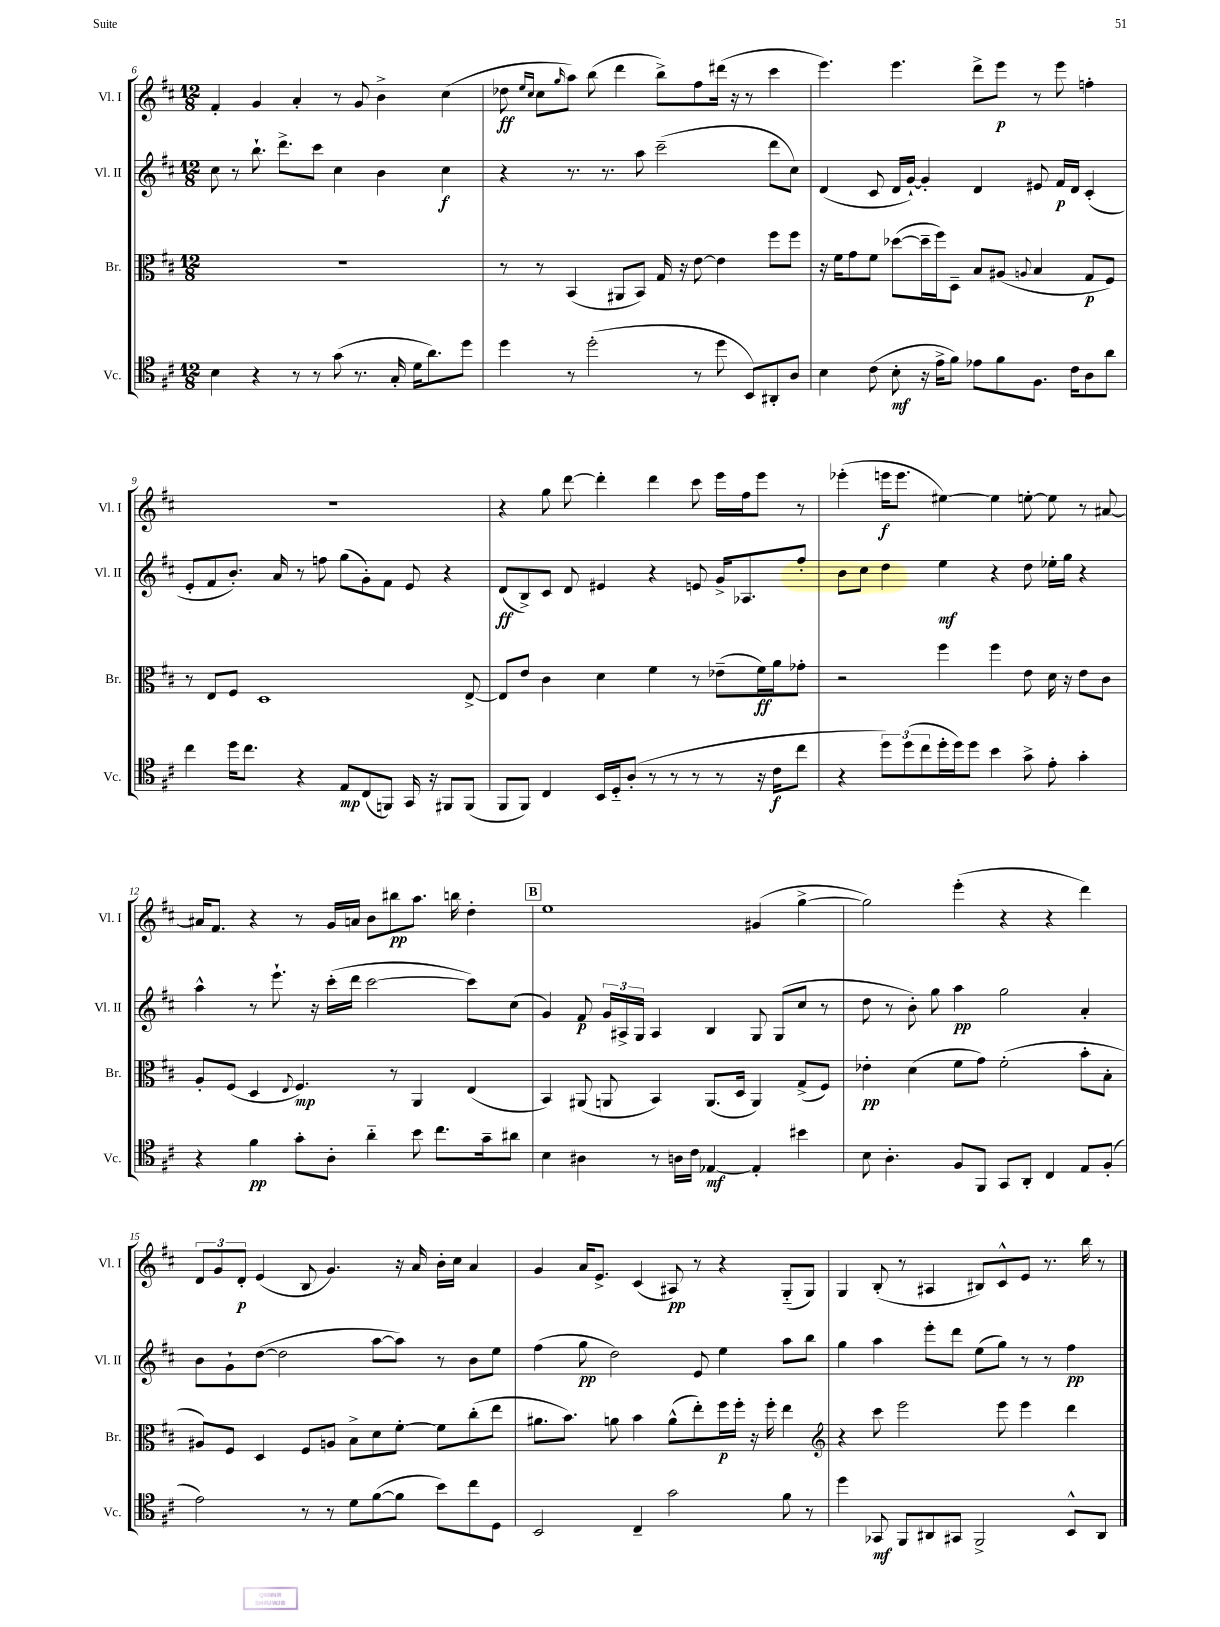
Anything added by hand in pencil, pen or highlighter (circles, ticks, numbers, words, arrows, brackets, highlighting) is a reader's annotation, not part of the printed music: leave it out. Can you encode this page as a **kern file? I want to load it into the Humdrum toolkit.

**kern	**dynam	**kern	**dynam	**kern	**dynam	**kern	**dynam
*part4	*part4	*part3	*part3	*part2	*part2	*part1	*part1
*staff4	*staff4	*staff3	*staff3	*staff2	*staff2	*staff1	*staff1
*I"Vc.	*	*I"Br.	*	*I"Vl. II	*	*I"Vl. I	*
*I'Vc.	*	*I'Br.	*	*I'Vl. II	*	*I'Vl. I	*
*clefC4	*	*clefC3	*	*clefG2	*	*clefG2	*
*k[f#c#]	*	*k[f#c#]	*	*k[f#c#]	*	*k[f#c#]	*
*M12/8	*	*M12/8	*	*M12/8	*	*M12/8	*
=6	=6	=6	=6	=6	=6	=6	=6
4B\	.	1.r	.	8cc#\	.	4f#'/	.
.	.	.	.	8r	.	.	.
4r	.	.	.	8.bb`\	.	4g/	.
.	.	.	.	8.ddd^\L	.	.	.
8r	.	.	.	.	.	4a'/	.
8r	.	.	.	8ccc#\J	.	.	.
(8g\	.	.	.	4cc#\	.	8r	.
8.r	.	.	.	.	.	8g/	.
.	.	.	.	4b\	.	4b^\	.
16G'/	.	.	.	.	.	.	.
16d\KL	.	.	.	.	.	.	.
8.a\)	.	.	.	.	.	.	.
.	.	.	.	4cc#\	f	(4cc#\	.
8dd\J	.	.	.	.	.	.	.
=7	=7	=7	=7	=7	=7	=7	=7
4dd\	.	8r	.	4r	.	8dd-X\	ff
.	.	.	.	.	.	16qqee/LL	.
.	.	.	.	.	.	16qqcc#/JJ	.
.	.	8r	.	.	.	8cc#\L	.
.	.	.	.	.	.	16qqgg/	.
8r	.	(4BB/	.	8.r	.	8aa\J)	.
(2dd'\	.	.	.	.	.	(8bb\	.
.	.	.	.	8.r	.	.	.
.	.	8AA#X/L	.	.	.	4ddd\	.
.	.	8BB/J)	.	8aa\	.	.	.
.	.	16G/	.	(2ccc#~\	.	8bb^\L)	.
.	.	16r	.	.	.	.	.
8r	.	[8e\	.	.	.	8ff#\	.
8dd\	.	4e\]	.	.	.	(16ddd#X\Jk	.
.	.	.	.	.	.	16r	.
8BB/L)	.	.	.	.	.	8r	.
8AA#X'/	.	8ff#\L	.	8ddd\L	.	4ccc#\	.
8A/J	.	8ff#\J	.	8cc#\J)	.	.	.
=8	=8	=8	=8	=8	=8	=8	=8
4B\	.	16r	.	(4d/	.	4.eee\)	.
.	.	16f#\KL	.	.	.	.	.
.	.	8g\	.	.	.	.	.
(8c#\	.	8f#\J	.	8c#/	.	.	.
8B'\	mf	([8dd-X\L	.	16d/LL	.	4.eee\	.
.	.	.	.	[16g`/JJ)	.	.	.
16r	.	16dd-~\L]	.	4g'/]	.	.	.
16e^\KL	.	16ff#\J)	.	.	.	.	.
8f#\J)	.	8D~\J	.	.	.	.	.
8e-X\L	.	8B/L	.	4d/	.	8ddd^\L	.
8f#\	.	(8A#X/J	.	.	.	8eee\J	p
.	.	8qqAn/	.	.	.	.	.
8.F#\J	.	4B/	.	8e#X/	.	8r	.
.	.	.	.	16f#/LL	p	8eee\	.
16c#\KL	.	.	.	16d/JJ	.	.	.
8A\	.	8G/L	p	(4c#'/	.	4ffn'\	.
8a\J	.	8F#/J)	.	.	.	.	.
!!LO:LB:g=z
=9	=9	=9	=9	=9	=9	=9	=9
4cc#\	.	8r	.	8e'/L	.	1.r	.
.	.	8E/L	.	8f#/	.	.	.
16dd\KL	.	8F#/J	.	8.b'/J)	.	.	.
8.cc#\J	.	.	.	.	.	.	.
.	.	1D	.	.	.	.	.
.	.	.	.	16a/	.	.	.
4r	.	.	.	8r	.	.	.
.	.	.	.	8ffn\	.	.	.
8E/L	mp	.	.	(8gg\L	.	.	.
(8C#/	.	.	.	8g'\)	.	.	.
8FFn/J)	.	.	.	8f#\J	.	.	.
16GG/	.	.	.	8e/	.	.	.
16r	.	.	.	.	.	.	.
8FF#X/L	.	.	.	4r	.	.	.
(8FF#/J	.	[8E^/	.	.	.	.	.
=10	=10	=10	=10	=10	=10	=10	=10
8FF#/L	.	8E/L]	.	(8d/L	ff	4r	.
8FF#/J)	.	8e/J	.	8B^/)	.	.	.
4C#/	.	4c#\	.	8c#/J	.	8gg\	.
.	.	.	.	8d/	.	[8ddd\	.
16BB/LL	.	4d\	.	4e#X/	.	4ddd'\]	.
16D/J	.	.	.	.	.	.	.
(8A'/J	.	.	.	.	.	.	.
8r	.	4f#\	.	4r	.	4ddd\	.
8r	.	.	.	.	.	.	.
8r	.	8r	.	8en/	.	8ccc#\	.
8r	.	(8e-X~\L	.	16g^/KL	.	16eee\LL	.
.	.	.	.	8.A-X/	.	16ff#\J	.
16r	.	16f#\L)	ff	.	.	8eee\J	.
16c#\KL	f	16a\J	.	.	.	.	.
8cc#\J	.	8g-X'\J	.	8ff#'/J	.	8r	.
=11	=11	=11	=11	=11	=11	=11	=11
4r	.	2r	.	8b\L	.	(4eee-X'\	.
.	.	.	.	8cc#\J	.	.	.
12dd\L)	.	.	.	4dd\	.	16eeen\KL	f
.	.	.	.	.	.	8.eee\J	.
(12dd\	.	.	.	.	.	.	.
12cc#\	.	.	.	.	.	.	.
16dd'\L	.	4ff#\	.	4ee\	mf	[4ee#X\)	.
16dd\J)	.	.	.	.	.	.	.
8dd\J	.	.	.	.	.	.	.
4b\	.	4ff#\	.	4r	.	4ee#\]	.
8g^\	.	8e\	.	8dd\	.	[8een'\	.
8e'\	.	16d\	.	16ee-X'\LL	.	8ee\]	.
.	.	16r	.	16gg\JJ	.	.	.
4g'\	.	8e\L	.	4r	.	8r	.
.	.	8c#\J	.	.	.	[8a#X/	.
!!LO:LB:g=z
=12	=12	=12	=12	=12	=12	=12	=12
4r	.	8A'/L	.	4aa^^\	.	16a#X/KL]	.
.	.	.	.	.	.	8.f#/J	.
.	.	(8F#/J	.	.	.	.	.
4f#\	pp	4D/	.	8r	.	4r	.
.	.	.	.	8.eee`\	.	.	.
.	.	8qqE/	.	.	.	.	.
8g'\L	.	4.F#/)	mp	.	.	8r	.
.	.	.	.	16r	.	.	.
8A'\J	.	.	.	(16ccc#'\LL	.	16g/LL	.
.	.	.	.	16ddd\JJ	.	16an/JJ	.
4a\	.	.	.	[2ccc#\	.	8b\L	.
.	.	8r	.	.	.	8bb#X\	pp
8b\	.	4AA/	.	.	.	8.aa\J	.
8.cc#\L	.	.	.	.	.	.	.
.	.	.	.	.	.	16bbn\	.
.	.	(4E/	.	8ccc#\L])	.	4dd'\	.
16g~\k	.	.	.	.	.	.	.
8a#X\J	.	.	.	(8cc#\J	.	.	.
!!LO:REH:place=s1:t=B
=13	=13	=13	=13	=13	=13	=13	=13
4B\	.	4BB/)	.	4g/)	.	1ee	.
4A#X\	.	(8AA#X/	.	8f#/	p	.	.
.	.	8AAn/	.	24g/LL	.	.	.
.	.	.	.	24A#X^/	.	.	.
.	.	.	.	24G/JJ	.	.	.
8r	.	4BB/)	.	4A#/	.	.	.
16An\LL	.	.	.	.	.	.	.
16c#\JJ	.	.	.	.	.	.	.
[4E-X/	mf	(8.AA/L	.	4B/	.	.	.
.	.	16D/Jk	.	.	.	.	.
4E-'/]	.	4AA/)	.	8G/	.	(4g#X/	.
.	.	.	.	(8G/L	.	.	.
4b#X\	.	(8G^/L	.	8cc#/J	.	[4gg^\	.
.	.	8F#/J)	.	8r	.	.	.
=14	=14	=14	=14	=14	=14	=14	=14
8B\	.	4e-X'\	pp	8dd\	.	2gg\])	.
4.A'\	.	.	.	8r	.	.	.
.	.	(4d\	.	8b'\)	.	.	.
.	.	.	.	8gg\	.	.	.
8F#/L	.	8f#\L	.	4aa\	pp	(4eee'\	.
8FF#/J	.	8g\J)	.	.	.	.	.
8GG/L	.	(2f#'\	.	2gg\	.	4r	.
8AA'/J	.	.	.	.	.	.	.
4C#/	.	.	.	.	.	4r	.
8E/L	.	8b'\L	.	4a'/	.	4ddd\)	.
(8F#'/J	.	8B'\J	.	.	.	.	.
!!LO:LB:g=z
=15	=15	=15	=15	=15	=15	=15	=15
2e\)	.	8A#X/L)	.	8b\L	.	12d/L	.
.	.	.	.	.	.	12g/	.
.	.	8F#/J	.	8g`\	.	.	.
.	.	.	.	.	.	12d'/J	p
.	.	4D/	.	([8dd\J	.	(4e/	.
.	.	.	.	2dd\]	.	.	.
8r	.	8F#/L	.	.	.	8B/	.
8r	.	8An/J	.	.	.	4.g/)	.
8d\L	.	8B^\L	.	.	.	.	.
([8f#\	.	8d\	.	[8aa\L	.	.	.
8f#\J]	.	[8f#'\J	.	8aa\J])	.	16r	.
.	.	.	.	.	.	16a/	.
8b\L)	.	8f#\L]	.	8r	.	16b'\LL	.
.	.	.	.	.	.	16cc#\JJ	.
8cc#\	.	(8cc#'\	.	8b\L	.	4a/	.
8D\J	.	8ee\J	.	8ee\J	.	.	.
=16	=16	=16	=16	=16	=16	=16	=16
2BB/	.	8.a#X\L	.	(4ff#\	.	4g/	.
.	.	8.b\J)	.	.	.	.	.
.	.	.	.	8gg\	pp	16a/KL	.
.	.	.	.	.	.	8.e^/J	.
.	.	8an\	.	2dd\)	.	.	.
4C#~/	.	4b\	.	.	.	(4c#/	.
2g\	.	(8a^^\L	.	.	.	8A#X/)	pp
.	.	8ee'\)	.	8e/	.	8r	.
.	.	16ff#\L	p	4ee\	.	4r	.
.	.	16ff#'\JJ	.	.	.	.	.
.	.	16r	.	.	.	.	.
.	.	16ff#'\	.	.	.	.	.
8f#\	.	4ee\	.	8aa\L	.	(8G/L	.
8r	.	.	.	8bb\J	.	8G/J)	.
=17	=17	=17	=17	=17	=17	=17	=17
*	*	*clefG2	*	*	*	*	*
4dd\	.	4r	.	4gg\	.	4G/	.
8GG-X/	mf	8ccc#\	.	4aa\	.	(8B'/	.
8FF#/L	.	2eee\	.	.	.	8r	.
8AA#X/	.	.	.	8eee'\L	.	4A#X/	.
8GG#X/J	.	.	.	8ddd\J	.	.	.
2FF#^/	.	.	.	(8ee\L	.	8B#X/L)	.
.	.	8eee\	.	8gg\J)	.	8c#^^/	.
.	.	4eee\	.	8r	.	8e/J	.
.	.	.	.	8r	.	8.r	.
8BB^^/L	.	4ddd\	.	4ff#\	pp	.	.
.	.	.	.	.	.	16bb\	.
8AA#/J	.	.	.	.	.	8r	.
==	==	==	==	==	==	==	==
*-	*-	*-	*-	*-	*-	*-	*-
